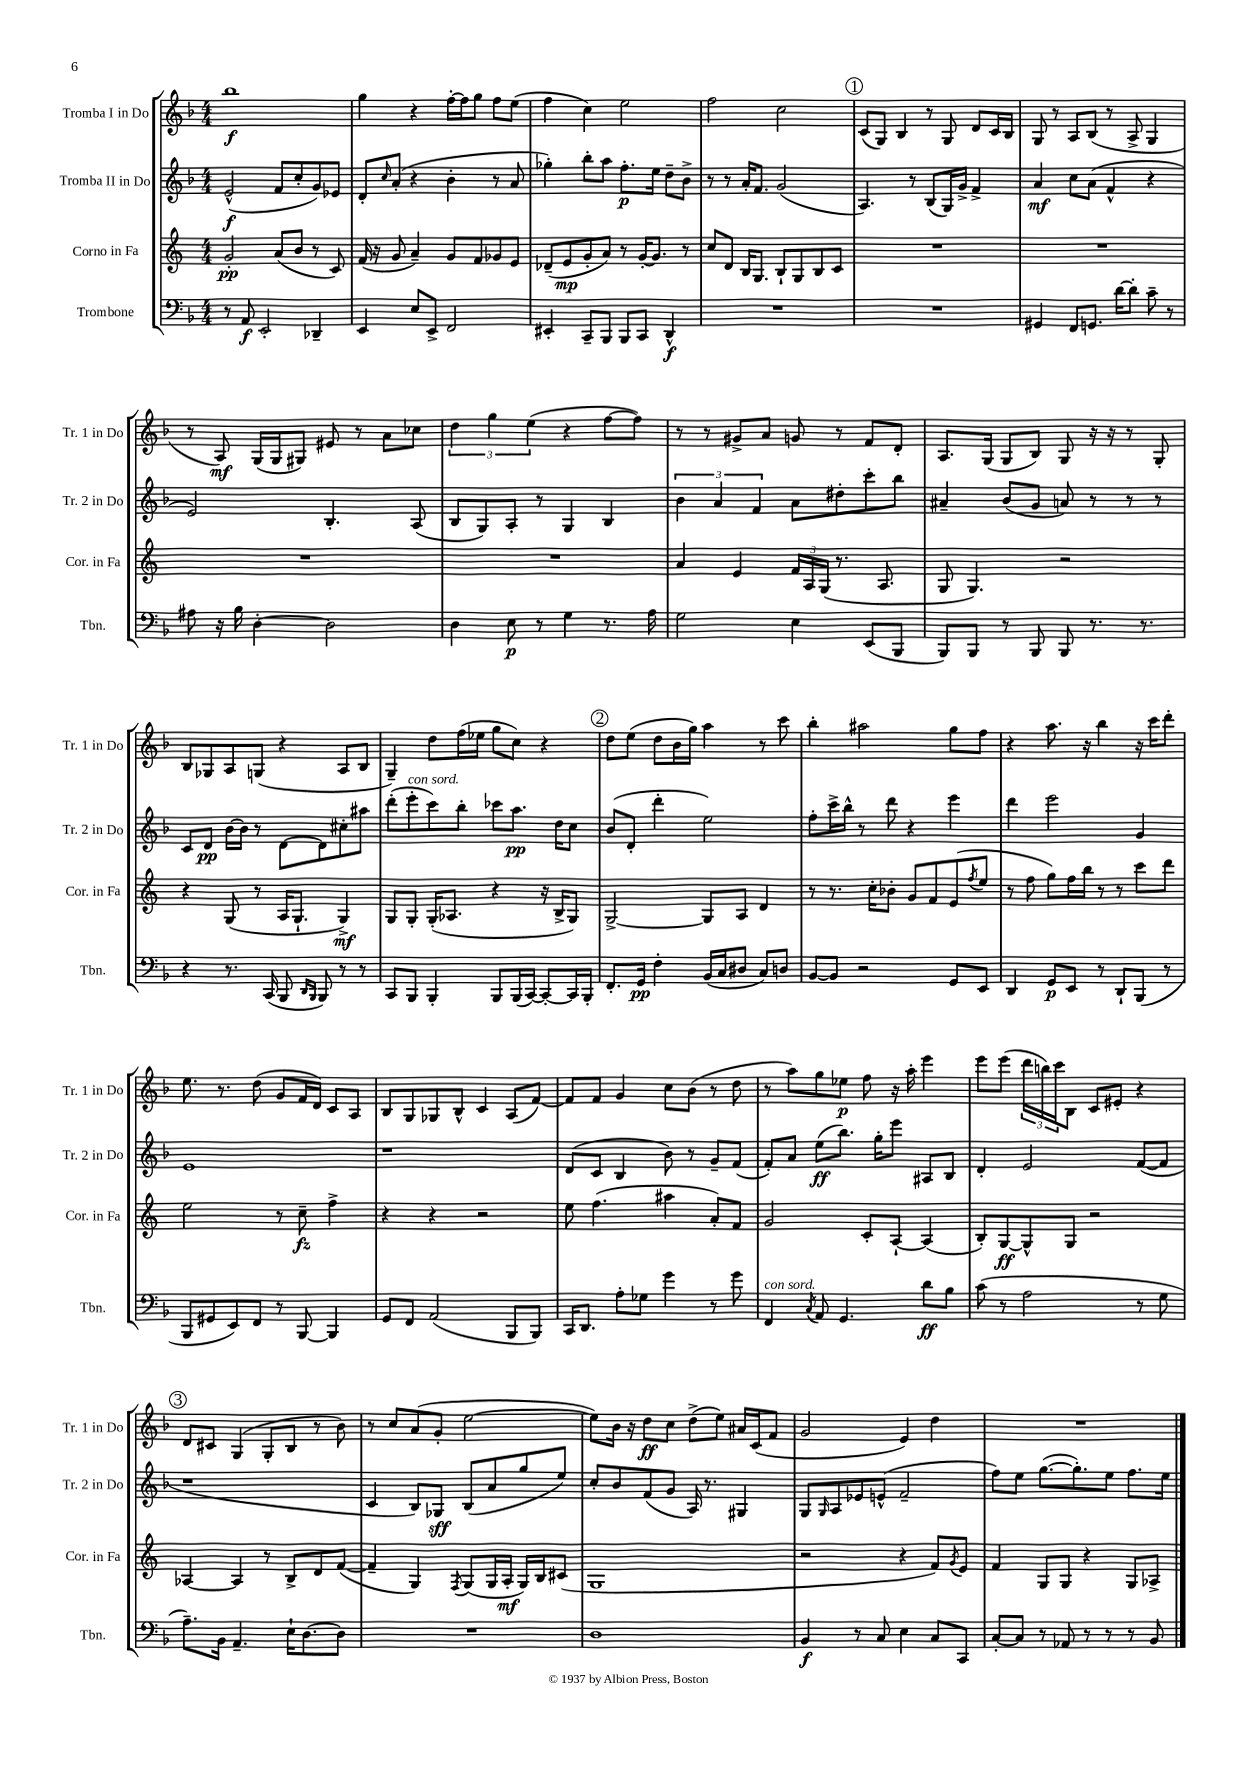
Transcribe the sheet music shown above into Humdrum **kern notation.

**kern	**kern	**kern	**kern
*staff4	*staff3	*staff2	*staff1
*clefF4	*clefG2	*clefG2	*clefG2
*k[b-]	*k[]	*k[b-]	*k[b-]
*M4/4	*M4/4	*M4/4	*M4/4
8r	2g'/	(2e^^/	1bb-
8AA/	.	.	.
2EE'/	.	.	.
.	(8a/L	8f/L	.
.	8b/J	8cc'/	.
4DD-~/	8r	8g/)	.
.	8c/)	8e-/J	.
=	=	=	=
4EE/	(16f/	8d'/L	4gg\
.	16r	.	.
.	.	16qqcc/	.
.	8g/	(8a'/J	.
8E/L	4a~/)	4r	4r
8EE^/J	.	.	.
2FF/	8g/L	4b-'\	[16ff'\LL
.	.	.	16ff\]J
.	8f/	.	8gg\J
.	8g-/	8r	8ff\L
.	8e/J	8a/	(8ee\J
=	=	=	=
4EE#'/	(8d-~/L	4gg-'\)	4ff\
.	8e/	.	.
8CC~/L	8g'/	8bb-'\L	4cc\)
8BBB-/J	8a/J)	8aa\J	.
8BBB-/L	8r	8.ff'\L	2ee\
8CC/J	[16g'/LK	.	.
.	8.g/]J	16ee\Jk	.
4DD^^/	.	8dd~\L	.
.	8r	8b-^\J	.
=	=	=	=
1r	8cc/L	8r	2ff\
.	8d/J	8r	.
.	16B/LK	16a'/LK	.
.	8.G/J	8.f/J	.
.	8B`/L	(2g/	2cc\
.	8G/	.	.
.	8B/	.	.
.	8c/J	.	.
=	=	=	=
1r	1r	4.A/)	(8c/L
.	.	.	8G/J)
.	.	.	4B-/
.	.	8r	.
.	.	(8B-/L	8r
.	.	16G/L)	8G/
.	.	16g^/JJ	.
.	.	4f^/	8d/L
.	.	.	16c/L
.	.	.	16B-/JJ
=	=	=	=
4GG#/	1r	4a/	8G/
.	.	.	8r
8FF/L	.	8cc\L	8A/L
8.GG/J	.	(8a\J	(8B-/J
.	.	4f^^/	8r
[16d\LK	.	.	.
8d'\]J	.	.	8A^/
8c~\	.	4r	4G/
8r	.	.	.
=	=	=	=
8A#\	1r	2e/)	8r
16r	.	.	8A/)
16B-\	.	.	.
[4D'\	.	.	(16G/LL
.	.	.	16G/J
.	.	.	8G#/J)
2D\]	.	4.B-'/	8e#/
.	.	.	8r
.	.	.	8a\L
.	.	(8A/	8cc-\J
=	=	=	=
4D\	1r	8B-/L	6dd\
.	.	8G/)	.
.	.	.	6gg\
8E\	.	8A'/J	.
.	.	.	(6ee\
8r	.	8r	.
4G\	.	4G/	4r
8.r	.	4B-/	[8ff\L
.	.	.	8ff\]J)
16A\	.	.	.
=	=	=	=
2G\	4a/	6b-\	8r
.	.	.	8r
.	.	6a/	.
.	4e/	.	8g#^/L
.	.	6f/	.
.	.	.	8a/J
4E\	24f/LL	8a\L	8g/
.	24A/	.	.
.	(24G/JJ	.	.
.	8.r	8dd#'\	8r
(8EE/L	.	8ccc'\	8f/L
.	8.A/	.	.
8BBB-/J	.	8bb-\J	8d'/J
=	=	=	=
8BBB-/L)	8G/	4a#~/	8.A/L
8BBB-/J	4.G/)	.	.
.	.	.	(16G/Jk
8r	.	(8b-/L	8G/L
8BBB-/	.	8g/J	8B-/J)
8BBB-/	2r	8a/)	8G/
8.r	.	8r	16r
.	.	.	16r
.	.	8r	8r
8.r	.	.	.
.	.	8r	8G'/
=	=	=	=
4r	4r	8c/L	8B-/L
.	.	8d/J	8G-/
8.r	(8G/	[16b-\LL	8A/
.	.	16b-\]JJ	.
.	8r	8r	(8G/J
(16CC/	.	.	.
8BBB-/	16A/LK	[8d\L	4r
.	8.G`/J	.	.
16qqDD/LL	.	.	.
16qqBBB-/JJ	.	.	.
8BBB-/)	.	8d\]	.
8r	4G^/)	8cc#'\	8A/L
8r	.	8aa#\J	8B-/J
=	=	=	=
8CC/L	8G/L	(8ddd'\L	4G~/)
8BBB-/J	8G'/J	8eee'\	.
4BBB-'/	(16G'/LK	8ccc\)	8dd\L
.	8.A-/J	.	.
.	.	8bb-'\J	(16ff\L
.	.	.	16ee-\JJ
8BBB-/L	4r	8ccc-\L	8gg\L
(16BBB-/L	.	8.aa\J	8cc\J)
[16CC/JJ)	.	.	.
8CC'/_L	16r	.	4r
.	16B^/LK	16dd\LK	.
16CC/]L	8G/J)	8cc\J	.
16BBB-'/JJ	.	.	.
=	=	=	=
8.FF'/L	[2G^/	(8b-/L	8dd\L
.	.	8d'/J	(8ee\J
16GG/Jk	.	.	.
4F'\	.	4ddd'\	8dd\L
.	.	.	16b-\L
.	.	.	16gg\JJ)
(16BB-/LL	8G/]L	2ee\)	4aa\
16C/J	.	.	.
8D#/J	8A/J	.	.
8C/L)	4d/	.	8r
8D/J	.	.	8ccc\
=	=	=	=
[8BB-/L	8r	8ff'\L	4bb-'\
8BB-/]J	8.r	16ccc^\L	.
.	.	16bb-^^\JJ	.
2r	.	8r	2aa#\
.	16cc'\LK	.	.
.	8b-'\J	8ddd\	.
.	8g/L	4r	.
.	8f/	.	.
8GG/L	(8e/	4eee\	8gg\L
.	8qff/	.	.
8EE/J	8ee/J	.	8ff\J
=	=	=	=
4DD/	8r	4ddd\	4r
.	8ff\	.	.
8GG/L	8gg\L)	2eee\	8.aa\
8EE/J	16ff\L	.	.
.	16bb\JJ	.	16r
8r	8r	.	4bb-\
8DD`/L	8r	.	.
(8BBB-/J	8ccc\L	4g/	16r
.	.	.	16ccc\LK
8r	8ddd\J	.	8ddd'\J
=	=	=	=
8BBB-/L	2ee\	1e	8.ee\
8GG#/	.	.	.
.	.	.	8.r
8EE/)	.	.	.
8FF/J	.	.	(8dd\
8r	8r	.	8g/L
[8BBB-/	8cc~\	.	16f/L
.	.	.	16d/JJ)
4BBB-/]	4ff^\	.	8c/L
.	.	.	8A/J
=	=	=	=
8GG/L	4r	1r	8B-/L
8FF/J	.	.	8G/
(2AA/	4r	.	8G-/
.	.	.	8B-^^/J
.	2r	.	4c/
8BBB-/L	.	.	(8A/L
8BBB-/J)	.	.	[8f/J)
=	=	=	=
16CC/LK	8ee\	(8d/L	8f/]L
8.DD/J	.	.	.
.	(4.ff\	8c/J	8f/J
8A'\L	.	4B-/	4g/
8G-\J	.	.	.
4g\	4aa#\	8b-\)	8cc\L
.	.	8r	(8b-\J
8r	8a'/L)	8g~/L	8r
8g\	8f/J	(8f/J	8dd\
=	=	=	=
4FF/	2g/	8f'/L)	8r
.	.	8a/J	8aa\L)
8qC/	.	.	.
8AA/	.	(8ee\L	8gg\
4.GG/	.	8.bb-\J)	8ee-\J
.	8c'/L	.	8ff\
.	.	16gg'\LK	.
.	[8A`/J	8eee\J	16r
.	.	.	16aa'\
8d\L	(4A/]	8A#/L	4eee\
8B-\J	.	8B-/J	.
=	=	=	=
(8c\	8B'/L)	4d'/	8eee\L
8r	[8G/	.	(8eee\J
2A\	8G^^/]	2e/	24ddd\LL
.	.	.	24bb\)
.	.	.	24ccc\J
.	8G/J	.	8B-\J
.	2r	.	8c/L
.	.	.	8e#'/J
8r	.	([8f/L	4r
8G\	.	8f/]J	.
=	=	=	=
8.A~\L)	[4A-/	1r	8d/L
.	.	.	8c#/J
16BB-\Jk	.	.	.
4.AA~/	4A-/]	.	(4G/
.	8r	.	8G'/L
16E`\LK	8B^/L	.	8B-/J
[8.D\	.	.	.
.	8d/	.	8r
8D\]J	([8f/J	.	8b-\)
=	=	=	=
1r	4f~/]	4c/	8r
.	.	.	8cc/L
.	4G/)	8B-/L)	(8a/
.	.	8G-/J	8g'/J
.	8qF/	.	.
.	(8G/L	(8B-/L	[2ee\
.	16G/L	8a/	.
.	16A'/JJ	.	.
.	16G/LL)	8gg/	.
.	16B/J	.	.
.	(8c#/J	8ee/J)	.
=	=	=	=
1D	1G	8cc'/L	8ee\]L)
.	.	8b-/	16b-\Jk
.	.	.	16r
.	.	(8f/	8dd\L
.	.	8g/J	8cc\J
.	.	16A/)	(8dd^\L
.	.	8.r	.
.	.	.	8ee\J)
.	.	4G#/	16a#/LL
.	.	.	(16c/J
.	.	.	8f/J
=	=	=	=
4BB-/	2r	8G/L	2g/
.	.	16qqG/	.
.	.	8A/	.
8r	.	8e-/	.
8C/	.	(8e^^/J	.
4E\	4r	2f~/	4e/)
8C/L	8f/L)	.	4dd\
.	8qg/	.	.
8CC/J	8e/J	.	.
=	=	=	=
[8C'/L	4f/	8ff\L)	1r
8C/]J	.	8ee\J	.
8r	8G/L	([8.gg\L	.
8AA-/	8G/J	.	.
.	.	8.gg'\])	.
8r	4r	.	.
8r	.	8ee\J	.
8r	8G/L	8.ff\L	.
8BB-/	8A-^/J	.	.
.	.	16ee\Jk	.
==	==	==	==
*-	*-	*-	*-
